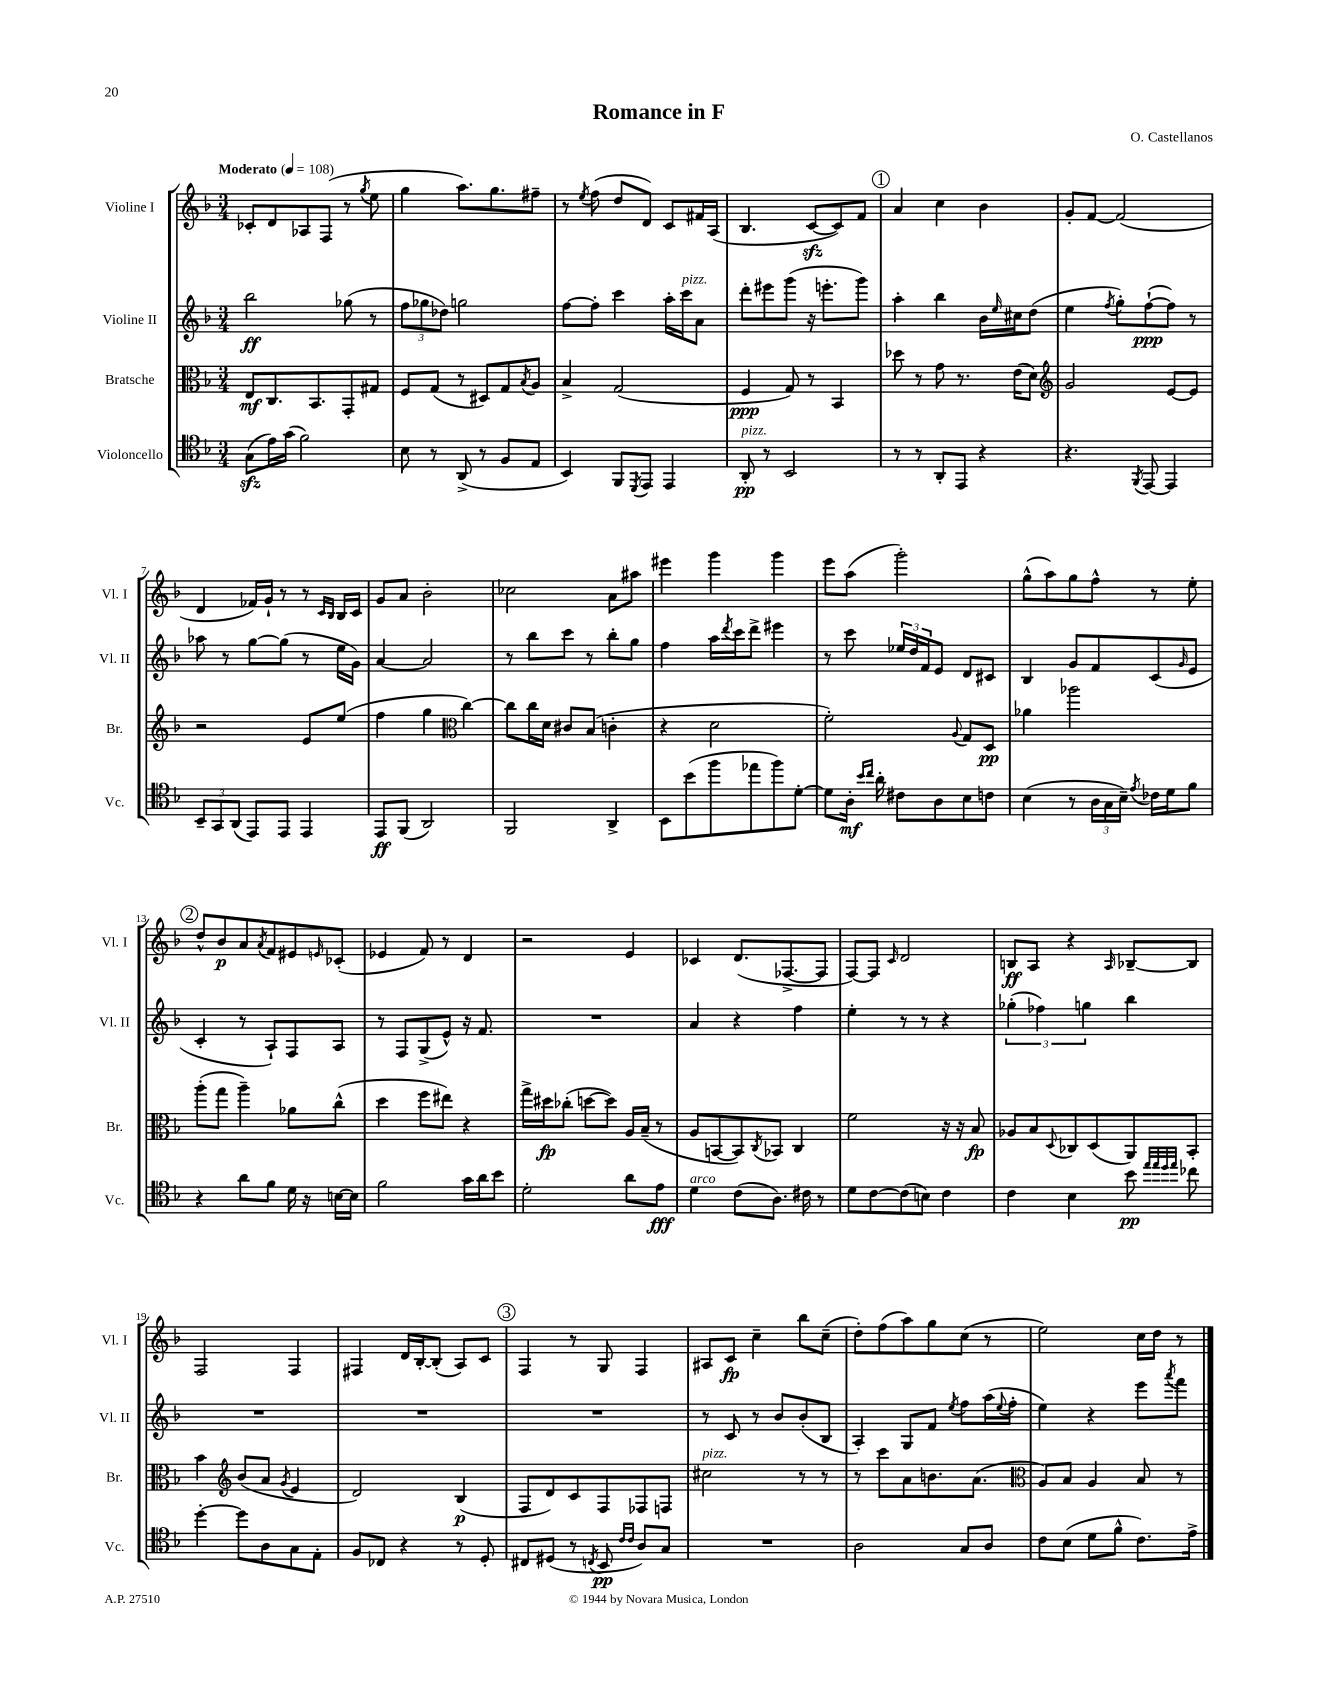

**kern	**dynam	**kern	**dynam	**kern	**dynam	**kern	**dynam
*part4	*part4	*part3	*part3	*part2	*part2	*part1	*part1
*staff4	*staff4	*staff3	*staff3	*staff2	*staff2	*staff1	*staff1
*I"Violoncello	*	*I"Bratsche	*	*I"Violine II	*	*I"Violine I	*
*I'Vc.	*	*I'Br.	*	*I'Vl. II	*	*I'Vl. I	*
*clefC4	*	*clefC3	*	*clefG2	*	*clefG2	*
*k[b-]	*	*k[b-]	*	*k[b-]	*	*k[b-]	*
*M3/4	*	*M3/4	*	*M3/4	*	*M3/4	*
*MM108	*	*MM108	*	*MM108	*	*MM108	*
=1	=1	=1	=1	=1	=1	=1	=1
!	!	!	!	!	!	!LO:TX:a:B:t=Moderato	!
(8Gzz\L	.	8E/L	mf	2bb-\	ff	8c-X'/L	.
16e\L)	.	8.C/	.	.	.	8d/	.
(16g\JJ	.	.	.	.	.	.	.
2f\)	.	.	.	.	.	8A-X/	.
.	.	8.BB-/	.	.	.	.	.
.	.	.	.	.	.	(8F/J	.
.	.	8GG'/	.	(8gg-X\	.	8r	.
.	.	.	.	.	.	8qgg/	.
.	.	8G#X/J	.	8r	.	8ee\	.
=2	=2	=2	=2	=2	=2	=2	=2
8B-\	.	8F/L	.	12ff\L	.	4gg\	.
.	.	.	.	12gg-X\	.	.	.
8r	.	(8G/J	.	.	.	.	.
.	.	.	.	12dd-X\J)	.	.	.
(8AA^/	.	8r	.	2ggn\	.	8.aa\L)	.
8r	.	8D#X/L)	.	.	.	.	.
.	.	.	.	.	.	8.gg\	.
8F/L	.	8G/	.	.	.	.	.
.	.	8qB-/	.	.	.	.	.
8E/J	.	8A/J	.	.	.	8ff#X~\J	.
=3	=3	=3	=3	=3	=3	=3	=3
4BB-/)	.	4B-^/	.	[8ff\L	.	8r	.
.	.	.	.	.	.	8qee/	.
.	.	.	.	8ff'\J]	.	(8ff\	.
8FF/L	.	(2G/	.	4ccc\	.	8dd/L	.
8qDD/	.	.	.	.	.	.	.
8EE/J	.	.	.	.	.	8d/J)	.
4EE/	.	.	.	16aa'\LL	.	8c/L	.
!	!	!	!	!LO:TX:a:i:t=pizz.	!	!	!
.	.	.	.	16ccc\J	.	.	.
.	.	.	.	8a\J	.	16f#X/L	.
.	.	.	.	.	.	(16A/JJ	.
=4	=4	=4	=4	=4	=4	=4	=4
!LO:TX:a:i:t=pizz.	!	!	!	!	!	!	!
8AA'/	pp	4F/	ppp	8ddd'\L	.	4.B-/	.
8r	.	.	.	8eee#X\	.	.	.
2BB-/	.	8G/)	.	(8ggg\J	.	.	.
.	.	8r	.	16r	.	[8czz/L	.
.	.	.	.	8.eeen'\L	.	.	.
.	.	4BB-/	.	.	.	8c/])	.
.	.	.	.	8ggg\J)	.	8f/J	.
!!LO:REH:place=s1:t=1
=5	=5	=5	=5	=5	=5	=5	=5
8r	.	8dd-X\	.	4aa'\	.	4a/	.
8r	.	8r	.	.	.	.	.
8AA'/L	.	8g\	.	4bb-\	.	4cc\	.
8EE/J	.	8.r	.	.	.	.	.
4r	.	.	.	16b-\LL	.	4b-\	.
.	.	.	.	16qqee/	.	.	.
.	.	(16e\KL	.	16cc#X\J	.	.	.
.	.	8d\J)	.	(8dd\J	.	.	.
=6	=6	=6	=6	=6	=6	=6	=6
*	*	*clefG2	*	*	*	*	*
4.r	.	2g/	.	4ee\	.	8g'/L	.
.	.	.	.	.	.	[8f/J	.
.	.	.	.	8qff/	.	.	.
.	.	.	.	8gg'\L)	.	(2f/]	.
8qFF/	.	.	.	.	.	.	.
[8EE/	.	.	.	([8ff`\	ppp	.	.
4EE/]	.	[8e/L	.	8ff\J])	.	.	.
.	.	8e/J]	.	8r	.	.	.
!!LO:LB:g=z
=7	=7	=7	=7	=7	=7	=7	=7
12BB-~/L	.	2r	.	8aa-X\	.	4d/	.
12GG/	.	.	.	.	.	.	.
.	.	.	.	8r	.	.	.
(12AA/J	.	.	.	.	.	.	.
8EE/L)	.	.	.	[8gg\L	.	16f-X/LL)	.
.	.	.	.	.	.	16g`/JJ	.
8EE/J	.	.	.	(8gg\J]	.	8r	.
4EE/	.	8e/L	.	8r	.	8r	.
.	.	.	.	.	.	16qqc/LL	.
.	.	.	.	.	.	16qqB-/JJ	.
.	.	(8ee/J	.	16ee\LL	.	16B-/LL	.
.	.	.	.	16g\JJ)	.	16c/JJ	.
=8	=8	=8	=8	=8	=8	=8	=8
8EE/L	ff	4ff\	.	[4a/	.	8g/L	.
(8FF/J	.	.	.	.	.	8a/J	.
2AA/)	.	4gg\	.	2a/]	.	2b-'\	.
*	*	*clefC3	*	*	*	*	*
.	.	[4cc\)	.	.	.	.	.
=9	=9	=9	=9	=9	=9	=9	=9
2FF/	.	8cc\L]	.	8r	.	2cc-X\	.
.	.	16cc\L	.	8bb-\L	.	.	.
.	.	16d\JJ	.	.	.	.	.
.	.	8c#X/L	.	8ccc\J	.	.	.
.	.	(8B-/J	.	8r	.	.	.
4AA^/	.	4cn'\	.	8bb-'\L	.	8a\L	.
.	.	.	.	8gg\J	.	8aa#X\J	.
=10	=10	=10	=10	=10	=10	=10	=10
8BB-\L	.	4r	.	4ff\	.	4eee#X\	.
(8b-\	.	.	.	.	.	.	.
8ff\	.	2d\	.	16aa\LL	.	4ggg\	.
.	.	.	.	8qddd/	.	.	.
.	.	.	.	16ccc\J	.	.	.
8ee-X\	.	.	.	8ddd^\J	.	.	.
8ff\)	.	.	.	4eee#X\	.	4ggg\	.
[8d'\J	.	.	.	.	.	.	.
=11	=11	=11	=11	=11	=11	=11	=11
8d\L]	.	2f'\)	.	8r	.	8eee\L	.
16A'\Jk	mf	.	.	8ccc\	.	(8aa\J	.
16qqb-/LL	.	.	.	.	.	.	.
16qqcc/JJ	.	.	.	.	.	.	.
16a'\	.	.	.	.	.	.	.
8c#X\L	.	.	.	24ee-X/LL	.	2ggg'\)	.
.	.	.	.	24dd/	.	.	.
.	.	.	.	24f/J	.	.	.
8A\	.	.	.	8e/J	.	.	.
.	.	8qqA/	.	.	.	.	.
8B-\	.	8G/L	.	8d/L	.	.	.
8cn\J	.	8D/J	pp	8c#X/J	.	.	.
=12	=12	=12	=12	=12	=12	=12	=12
(4B-\	.	4a-X\	.	4B-/	.	(8gg^^\L	.
.	.	.	.	.	.	8aa\)	.
8r	.	2aa-X\	.	8g/L	.	8gg\	.
24A\LL	.	.	.	8f/	.	8ff^^\J	.
24G\	.	.	.	.	.	.	.
24B-~\JJ)	.	.	.	.	.	.	.
8qe/	.	.	.	.	.	.	.
16c-X\LL	.	.	.	(8c/	.	8r	.
16d\J	.	.	.	.	.	.	.
.	.	.	.	16qqg/	.	.	.
8f\J	.	.	.	8e/J	.	8ee'\	.
!!LO:LB:g=z
!!LO:REH:place=s1:t=2
=13	=13	=13	=13	=13	=13	=13	=13
4r	.	(8aa'\L	.	4c'/	.	8dd^^/L	.
.	.	8gg\J	.	.	.	8b-/	p
8a\L	.	4aa~\)	.	8r	.	8a/	.
.	.	.	.	.	.	8qa/	.
8f\J	.	.	.	8A`/L)	.	8f/	.
16d\	.	8a-X\L	.	8F/	.	8e#X/	.
16r	.	.	.	.	.	.	.
.	.	.	.	.	.	16qqen/	.
[16Bn\LL	.	(8cc^^\J	.	8A/J	.	(8c-X'/J	.
16B\JJ]	.	.	.	.	.	.	.
=14	=14	=14	=14	=14	=14	=14	=14
2f\	.	4dd\	.	8r	.	4e-X/	.
.	.	.	.	8F/L	.	.	.
.	.	8ff\L	.	(8G^/	.	8f/)	.
.	.	8ee#X\J)	.	8e^^/J)	.	8r	.
16g\LL	.	4r	.	16r	.	4d/	.
16a\J	.	.	.	8.f/	.	.	.
8b-\J	.	.	.	.	.	.	.
=15	=15	=15	=15	=15	=15	=15	=15
2d'\	.	16gg^\LL	.	2.r	.	2r	.
.	.	16dd#X\J	fp	.	.	.	.
.	.	(8cc-X'\J	.	.	.	.	.
.	.	[8ddn\L	.	.	.	.	.
.	.	8dd\J])	.	.	.	.	.
8a\L	.	16A/LL	.	.	.	4e/	.
.	.	(16B-~/JJ	.	.	.	.	.
8e\J	fff	8r	.	.	.	.	.
=16	=16	=16	=16	=16	=16	=16	=16
!LO:TX:a:i:t=arco	!	!	!	!	!	!	!
4d\	.	8A/L	.	4a/	.	4c-X/	.
.	.	[8BBn/	.	.	.	.	.
(8c\L	.	8BB/])	.	4r	.	(8.d/L	.
.	.	8qC/	.	.	.	.	.
8.A\J)	.	8BB-X/J	.	.	.	.	.
.	.	.	.	.	.	[8.F-X^/	.
.	.	4C/	.	4ff\	.	.	.
16c#X\	.	.	.	.	.	.	.
8r	.	.	.	.	.	8F-/J]	.
=17	=17	=17	=17	=17	=17	=17	=17
8d\L	.	2f\	.	4ee'\	.	[8F/L)	.
[8c\	.	.	.	.	.	8F/J]	.
.	.	.	.	.	.	16qqc/	.
(8c\]	.	.	.	8r	.	2d/	.
8Bn\J)	.	.	.	8r	.	.	.
4c\	.	16r	.	4r	.	.	.
.	.	16r	.	.	.	.	.
.	.	8B-/	fp	.	.	.	.
=18	=18	=18	=18	=18	=18	=18	=18
4c\	.	8A-X/L	.	(6gg-X'\	.	8Bn/L	ff
.	.	8B-/	.	.	.	8A/J	.
.	.	.	.	6ff-X\)	.	.	.
.	.	8qqD/	.	.	.	.	.
4B-\	.	8C-X/	.	.	.	4r	.
.	.	.	.	6ggn\	.	.	.
.	.	(8D/	.	.	.	.	.
.	.	.	.	.	.	16qqA/	.
8b-\	pp	8AA/)	.	4bb-\	.	[8B-X~/L	.
32qqee/LLL	.	.	.	.	.	.	.
32qqee/	.	.	.	.	.	.	.
32qqdd/	.	.	.	.	.	.	.
32qqee/JJJ	.	.	.	.	.	.	.
8cc-X\	.	8BB-'/J	.	.	.	8B-/J]	.
!!LO:LB:g=z
=19	=19	=19	=19	=19	=19	=19	=19
[4dd'\	.	4b-\	.	2.r	.	2F/	.
*	*	*clefG2	*	*	*	*	*
8dd\L]	.	(8b-/L	.	.	.	.	.
8A\	.	8a/J	.	.	.	.	.
.	.	8qg/	.	.	.	.	.
8G\	.	4e/	.	.	.	4F/	.
8E'\J	.	.	.	.	.	.	.
=20	=20	=20	=20	=20	=20	=20	=20
8F/L	.	2d/)	.	2.r	.	4F#X/	.
8C-X/J	.	.	.	.	.	.	.
4r	.	.	.	.	.	16d/LL	.
.	.	.	.	.	.	[16B-'/J	.
.	.	.	.	.	.	(8B-'/J]	.
8r	.	(4B-/	p	.	.	8A/L)	.
8D'/	.	.	.	.	.	8c/J	.
!!LO:REH:place=s1:t=3
=21	=21	=21	=21	=21	=21	=21	=21
8C#X/L	.	8F/L	.	2.r	.	4F/	.
(8D#X/J	.	8d/)	.	.	.	.	.
8r	.	8c/	.	.	.	8r	.
8qCn/	.	.	.	.	.	.	.
8BB-/	pp	8F/	.	.	.	8G/	.
16qqc/LL	.	.	.	.	.	.	.
16qqc/JJ	.	.	.	.	.	.	.
8A/L)	.	8F-X/	.	.	.	4F/	.
8G/J	.	8Fn/J	.	.	.	.	.
=22	=22	=22	=22	=22	=22	=22	=22
!	!	!LO:TX:a:i:t=pizz.	!	!	!	!	!
2.r	.	2cc#X\	.	8r	.	8A#X/L	.
.	.	.	.	8c/	.	8c/J	fp
.	.	.	.	8r	.	4cc~\	.
.	.	.	.	8b-/L	.	.	.
.	.	8r	.	(8b-'/	.	8bb-\L	.
.	.	8r	.	8B-/J	.	(8cc~\J	.
=23	=23	=23	=23	=23	=23	=23	=23
2A\	.	8r	.	4A'/)	.	8dd'\L)	.
.	.	8ccc\L	.	.	.	(8ff\	.
.	.	8a\	.	8G/L	.	8aa\)	.
.	.	8.bn\	.	8f/J	.	8gg\	.
.	.	.	.	8qee/	.	.	.
8G/L	.	.	.	8ff\L	.	(8cc\J	.
.	.	(8.a\J	.	.	.	.	.
8A/J	.	.	.	(16aa\L	.	8r	.
.	.	.	.	8qqee/	.	.	.
.	.	.	.	16ff'\JJ	.	.	.
=24	=24	=24	=24	=24	=24	=24	=24
*	*	*clefC3	*	*	*	*	*
8c\L	.	8A/L)	.	4ee\)	.	2ee\)	.
(8B-\J	.	8B-/J	.	.	.	.	.
8d\L	.	4A/	.	4r	.	.	.
8f^^\J	.	.	.	.	.	.	.
8.c\L)	.	8B-/	.	8eee\L	.	16cc\LL	.
.	.	.	.	.	.	16dd\JJ	.
.	.	.	.	8qaaa/	.	.	.
.	.	8r	.	8fff\J	.	8r	.
16e^\Jk	.	.	.	.	.	.	.
==	==	==	==	==	==	==	==
*-	*-	*-	*-	*-	*-	*-	*-
